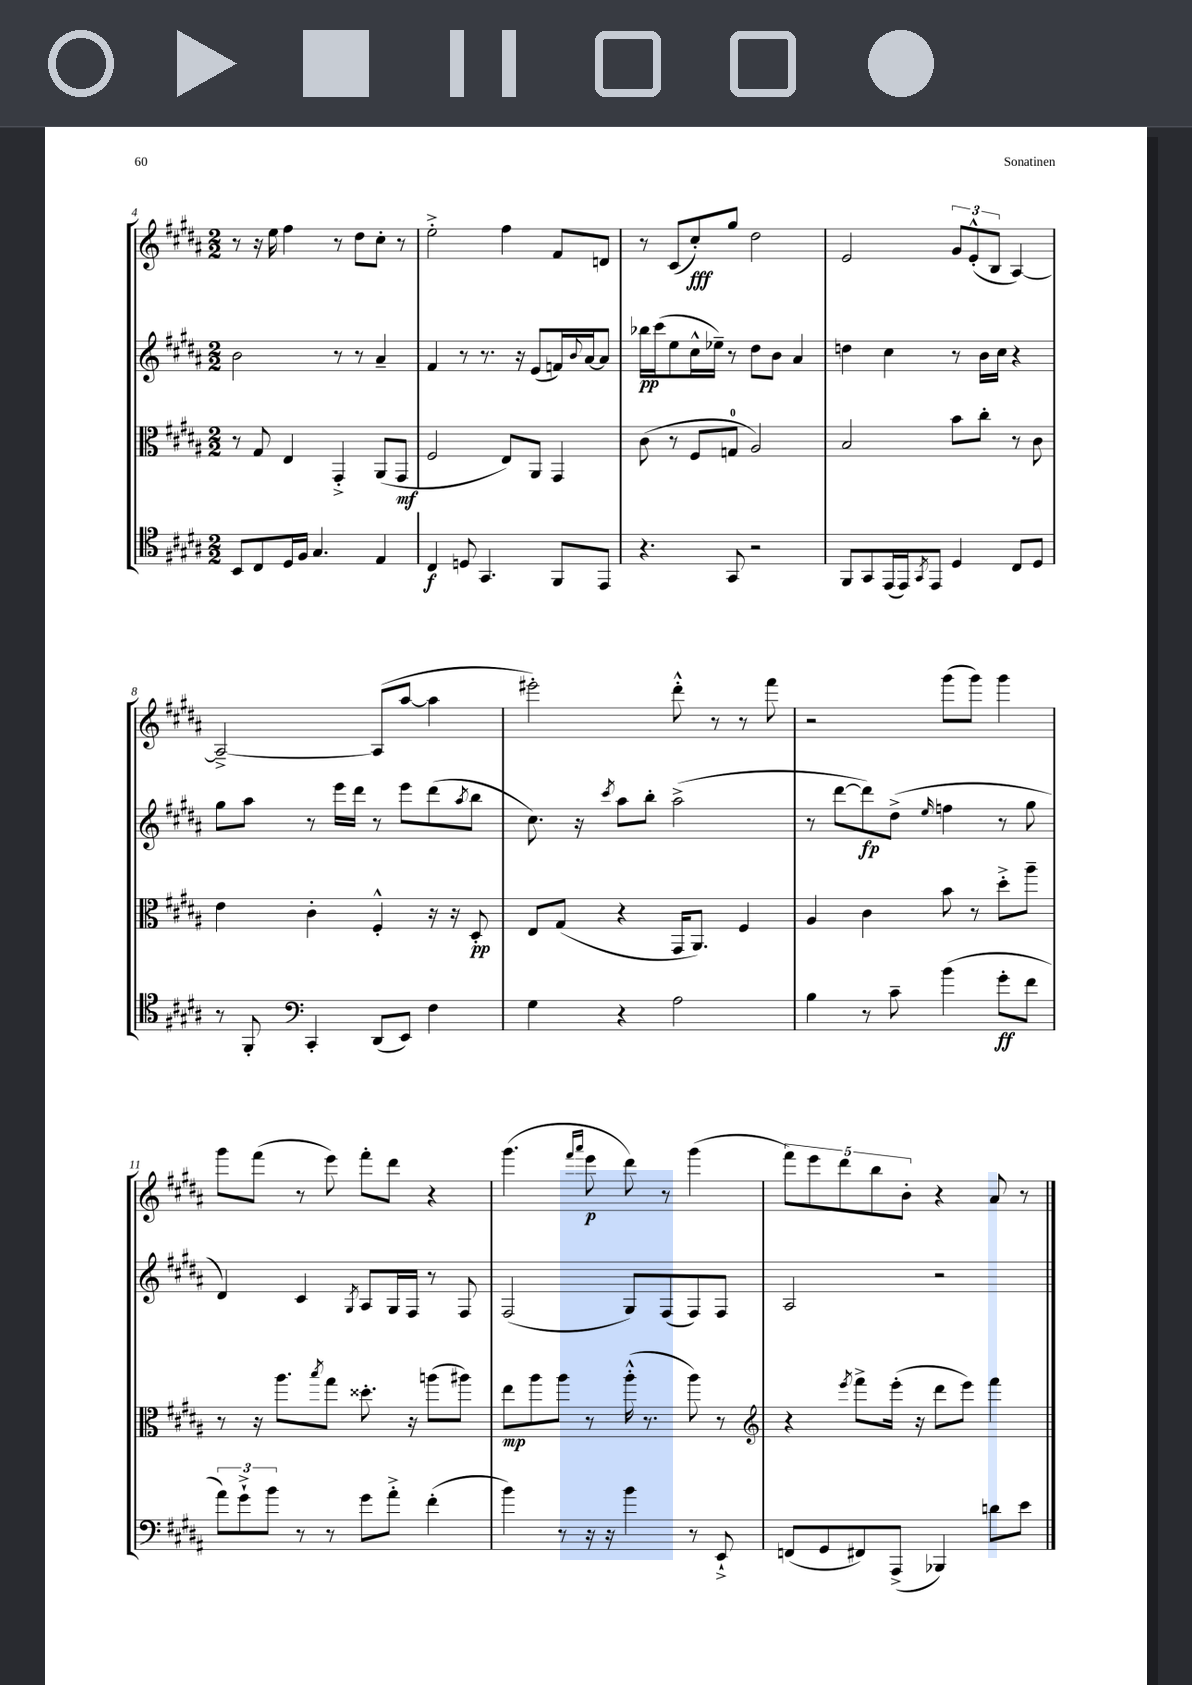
<<
\new StaffGroup <<
\new Staff = "s0" {
    \clef treble \key b \major \numericTimeSignature \time 2/2
    r8 r16 e''16 fis''4 r8 dis''8 cis''8-. r8 |
    e''2-.-> fis''4 fis'8 d'8 |
    r8 cis'8( cis''8-.\fff) gis''8 dis''2 |
    e'2 \tuplet 3/2 { gis'8 e'8-.-^( b8 } ais4~) |
    ais2~---> ais8( ais''8~ ais''4 |
    eis'''2-.) dis'''8-.-^ r8 r8 fis'''8 |
    r2 gis'''8( gis'''8) gis'''4 |
    gis'''8 fis'''8( r8 e'''8) fis'''8-. dis'''8 r4 |
    gis'''4.( \grace { fis'''16 ais'''16 } e'''8\p dis'''8) r8 gis'''4( |
    \tuplet 5/4 { fis'''8) e'''8 dis'''8 b''8 b'8-. } r4 ais'8 r8 \bar "|." |
}
\new Staff = "s1" {
    \clef treble \key b \major \numericTimeSignature \time 2/2
    b'2 r8 r8 ais'4-- |
    fis'4 r8 r8. r16 e'8( f'16) \appoggiatura { b'8 } ais'16~ ais'8 |
    bes''16\pp cis'''16( e''8 cis''16-^ ees''16--) r8 dis''8 b'8 ais'4 |
    d''4 cis''4 r8 b'16 cis''16 r4 |
    gis''8 ais''8 r8 e'''16 dis'''16 r8 e'''8 dis'''8( \acciaccatura { ais''8 } b''8 |
    cis''8.) r16 \acciaccatura { cis'''8 } ais''8 b''8-. ais''2->( |
    r8 dis'''8~ dis'''8\fp) dis''8->( \grace { e''16 } f''4 r8 gis''8 |
    dis'4) cis'4 \acciaccatura { gis8 } ais8 gis16 fis16 r8 fis8 |
    fis2( gis8) fis8( fis8) fis8 |
    ais2 r2 \bar "|." |
}
\new Staff = "s2" {
    \clef alto \key b \major \numericTimeSignature \time 2/2
    r8 gis8 e4 gis,4-.-> ais,8( gis,8\mf |
    fis2 e8) ais,8 gis,4 |
    cis'8( r8 fis8 g8-0 ais2) |
    b2 b'8 cis''8-. r8 cis'8 |
    e'4 cis'4-. fis4-.-^ r16 r16 dis8-.\pp |
    e8 gis8( r4 gis,16 ais,8.) fis4 |
    ais4 cis'4 b'8 r8 dis''8-.-> ais''8-- |
    r8 r16 ais''8. \acciaccatura { b''8 } gis''8 disis''8.-. r16 a''8( ais''8) |
    e''8\mp ais''8 ais''8 r8 ais''16-.-^( r8. ais''8) r8 |
    \clef treble r4 \acciaccatura { e'''8 } fis'''8-> e'''16-.( r16 dis'''8 e'''8) fis'''4 \bar "|." |
}
\new Staff = "s3" {
    \clef tenor \key b \major \numericTimeSignature \time 2/2
    b,8 cis8 dis16 fis16 gis4. e4 |
    cis4\f d8 gis,4. fis,8 e,8 |
    r4. gis,8 r2 |
    fis,8 gis,8 e,16( e,16) \acciaccatura { gis,8 } e,8 dis4 cis8 dis8 |
    r8 fis,8-. \clef bass cis,4-. dis,8( e,8) fis4 |
    gis4 r4 ais2 |
    b4 r8 cis'8-- b'4( gis'8-.\ff fis'8 |
    \tuplet 3/2 { ais'8) gis'8-!-> b'8 } r8 r8 gis'8 ais'8-.-> fis'4-.( |
    b'4) r8 r16 r16 b'4 r8 e,8-!-> |
    f,8( gis,8 fis,8) ais,,8->( bes,,4) d'8 e'8 \bar "|." |
}
>>
>>
\layout { \context { \Score currentBarNumber = #4 } }
